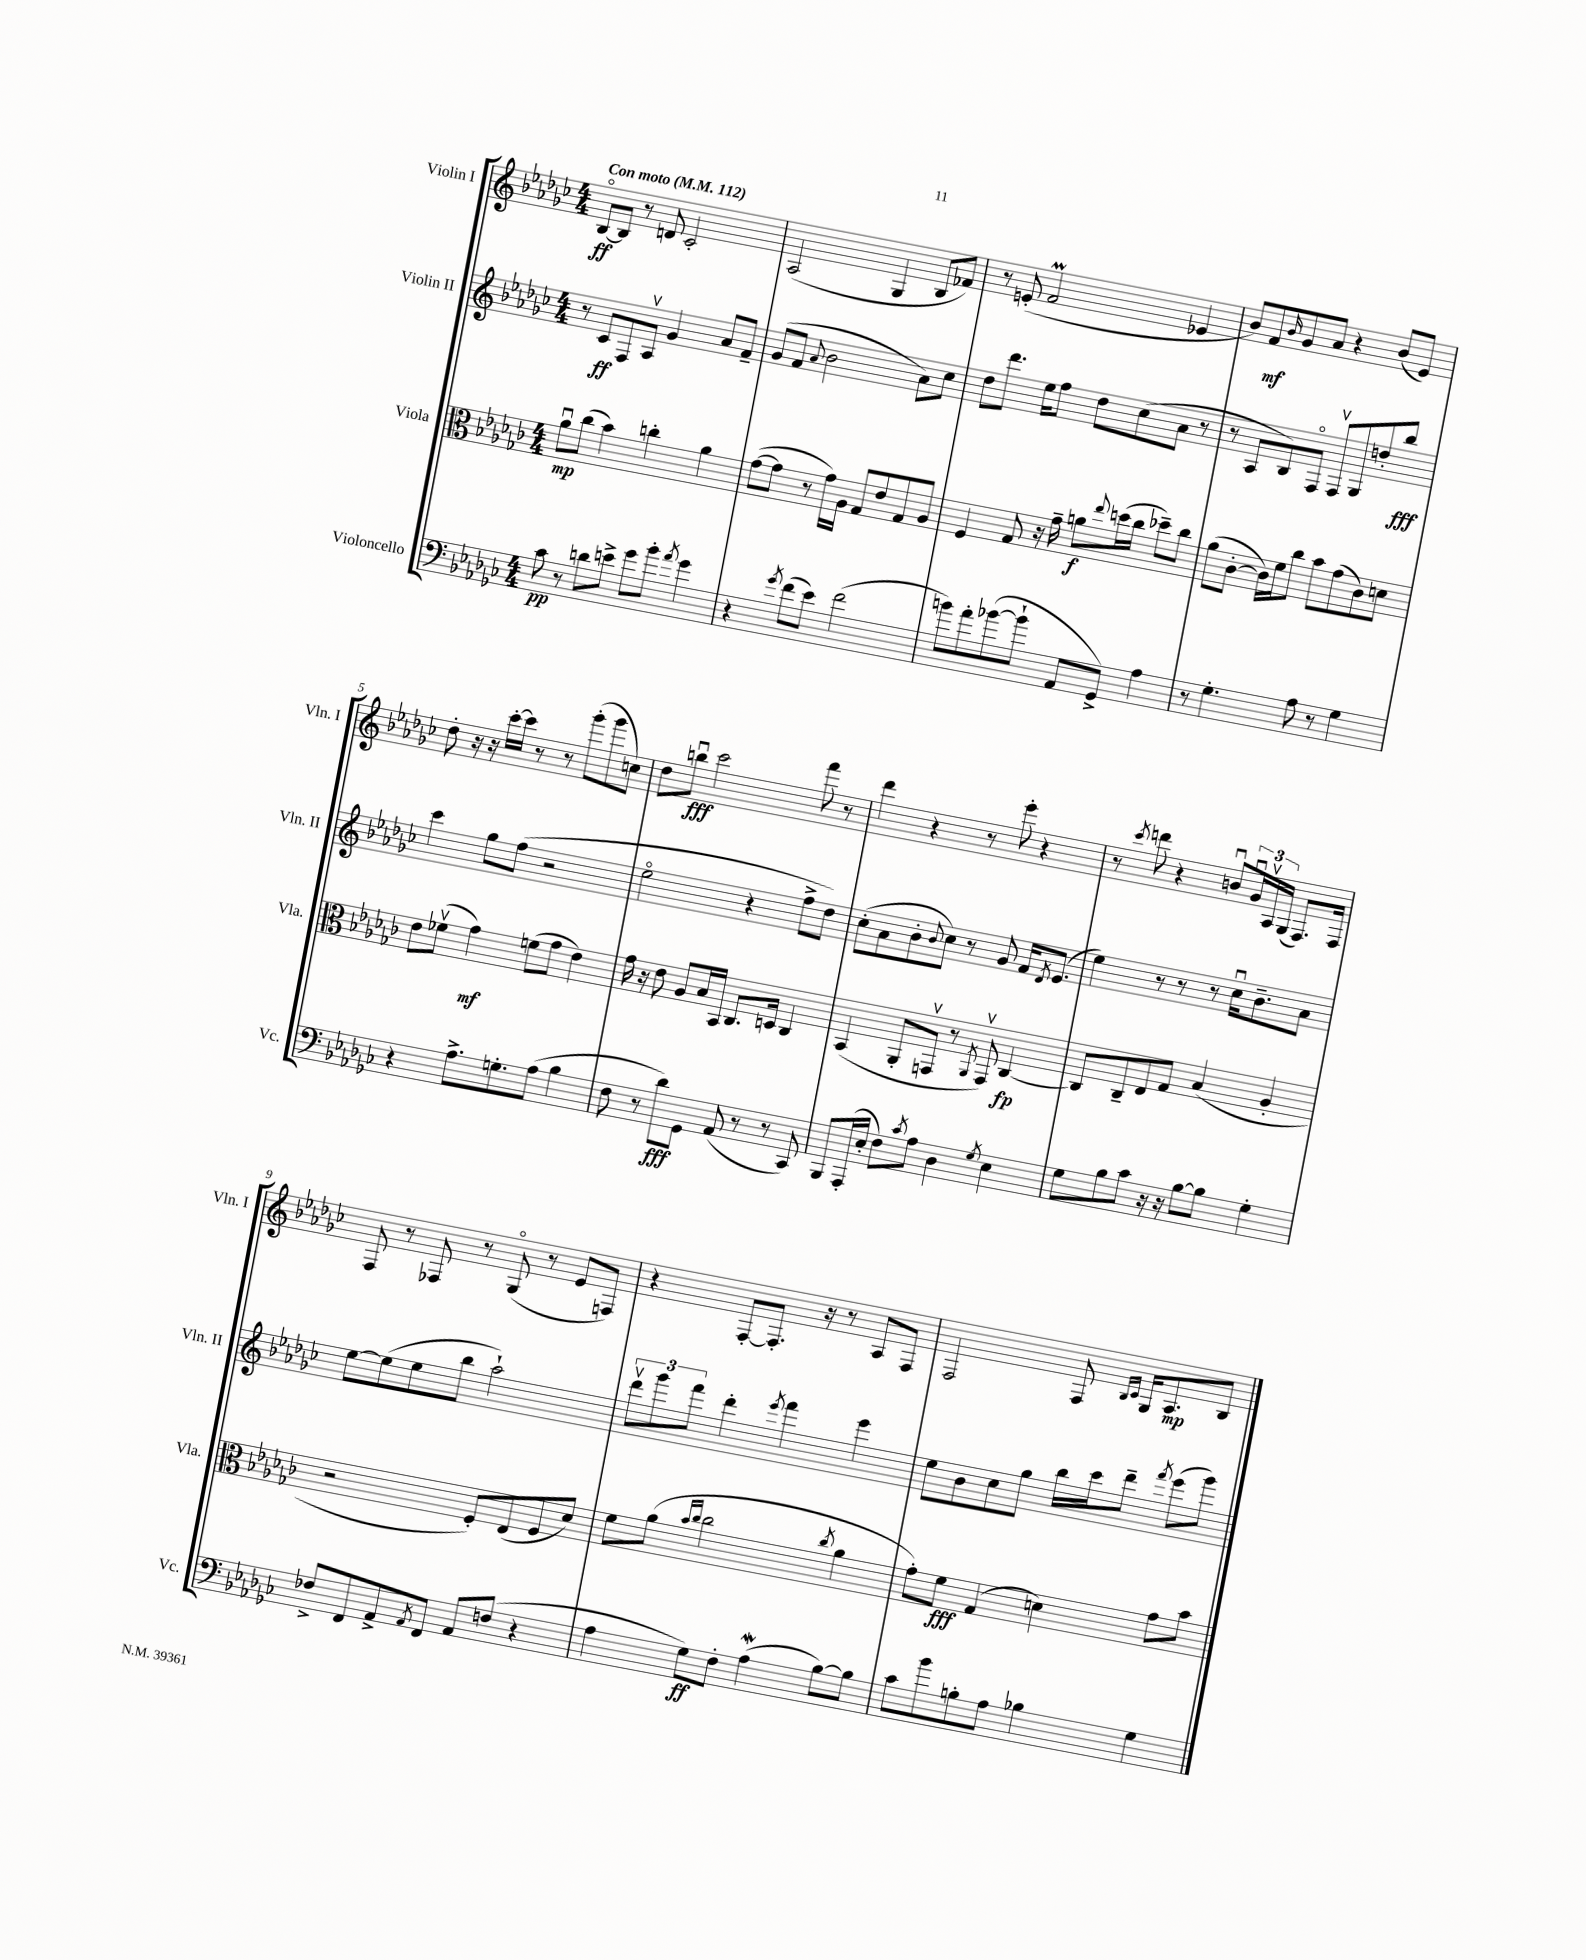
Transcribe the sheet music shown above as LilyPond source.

<<
\new StaffGroup <<
\new Staff = "s0" \with { instrumentName = "Violin I" shortInstrumentName = "Vln. I" } {
    \clef treble \key ges \major \numericTimeSignature \time 4/4 \tempo "Con moto" 4 = 112
    bes8~\flageolet\ff bes8 r8 d'8 ces'2-. |
    aes2( ges4 bes8 fes'8) |
    r8 e'8-.( f'2\prall ees'4 |
    bes'8) f'8\mf \grace { bes'16 } ges'8 aes'8 r4 bes'8( ees'8) |
    des''8-. r16 r16 ces'''16~-. ces'''16 r8 r8 ges'''8-.( ges'''8 c''8) |
    des''8 b''8\downbow\fff ces'''2 f'''8 r8 |
    des'''4 r4 r8 ees'''8-. r4 |
    r8 \acciaccatura { ces'''8 } d'''8 r4 b'8\downbow \tuplet 3/2 { ges'16\downbow aes16\upbow ges16( } f8.) f16 |
    f8 r8 fes8 r8 ges8\flageolet( r8 ees'8 f8) |
    r4 f8~-. f8.-. r16 r8 aes8 f8 |
    f2 f8 \grace { bes16 ces'16 } ges16 aes8.\mp bes8 \bar "|." |
}
\new Staff = "s1" \with { instrumentName = "Violin II" shortInstrumentName = "Vln. II" } {
    \clef treble \key ges \major \numericTimeSignature \time 4/4
    r8 ces'8\ff f8 aes8\upbow ges'4 aes'8 f'8-- |
    ges'8( f'8 \appoggiatura { aes'8 } bes'2 aes'8) ces''8 |
    des''8 des'''8. ees''16 f''8 des''8 ces''8( aes'8 r8 |
    r8 aes8 bes8) f8\flageolet f8\upbow ges8 d''8-. bes''8\fff |
    ces'''4 ges''8 f''8( r2 |
    ees''2\flageolet r4 f''8-> des''8) |
    ces''8-.( aes'8 bes'8-. \appoggiatura { bes'8 } ces''8) r8 ges'8 f'16 \acciaccatura { des'8 } ees'8.( |
    ees''4) r8 r8 r8 ces''16\downbow bes'8.-- aes'8 |
    ees''8~ ees''8( ees''8 bes''8 aes''2-!) |
    \tuplet 3/2 { des'''8\upbow ges'''8 f'''8 } des'''4-. \acciaccatura { ees'''8 } f'''4 ees'''4 |
    ees''8 bes'8 ces''8 ges''8 bes''16 ces'''16 des'''8-- \acciaccatura { f'''8 } ees'''8( ges'''8) \bar "|." |
}
\new Staff = "s2" \with { instrumentName = "Viola" shortInstrumentName = "Vla." } {
    \clef alto \key ges \major \numericTimeSignature \time 4/4
    aes'8\downbow\mp ces''8( bes'4) c''4-. aes'4 |
    ges'8~( ges'8 r8 ges'16) aes16 ges8 ees'8 ges8 aes8 |
    f4 ges8 r16 ges'16-- a'8\f \appoggiatura { ees''8 } d''16( ces''16 des''8--) ces''8 |
    aes'8( ces'8~-. ces'16) f'16 ces''8 bes'8 ges'8( ces'8) d'8 |
    ees'8 fes'8\upbow( ges'4\mf) f'8( ges'8 ees'4) |
    ges'16 r16 ees'8 aes8 bes16 bes,16 ces8. d16 ces4 |
    bes,4( aes,8-. g,8\upbow r8 \acciaccatura { aes,8 } g,8\upbow) ces4~\fp |
    ces8 ces8-- ees8 ges8 bes4( aes4-. |
    r2 f8-.) ees8( f8 des'8) |
    f'8 aes'8( \grace { bes'16 ces''16 } ces''2 \acciaccatura { ces''8 } aes'4 |
    ges'8-.) f'8\fff ges4( d'4) ges'8 bes'8 \bar "|." |
}
\new Staff = "s3" \with { instrumentName = "Violoncello" shortInstrumentName = "Vc." } {
    \clef bass \key ges \major \numericTimeSignature \time 4/4
    ces'8\pp r8 d'8 e'8-> ges'8 bes'8-. \acciaccatura { aes'8 } ges'4 |
    r4 \acciaccatura { ges'8 } f'8( ees'8) f'2( |
    b'8) aes'8-. bes'8~( bes'8-! aes,8 ges,8->) aes4 |
    r8 ges4.-. aes8 r8 ges4 |
    r4 aes8.-> g8.-. aes8( bes4 |
    f8 r8 des'8\fff) ges,8 aes,8( r8 r8 ces,8) |
    bes,,8 aes,,16-.( ees16-. f8) \acciaccatura { ces'8 } aes8 des4 \acciaccatura { ges8 } ees4 |
    ges8 bes8 ces'8 r16 r16 bes8~ bes8 ges4-. |
    fes8-> f,8 aes,8-> \acciaccatura { aes,8 } f,8 aes,8 f8( r4 |
    aes4 ges8\ff) f8-. aes4\mordent( bes8~) bes8 |
    ces'8 bes'8 b8-. aes8 bes4 ges4 \bar "|." |
}
>>
>>
